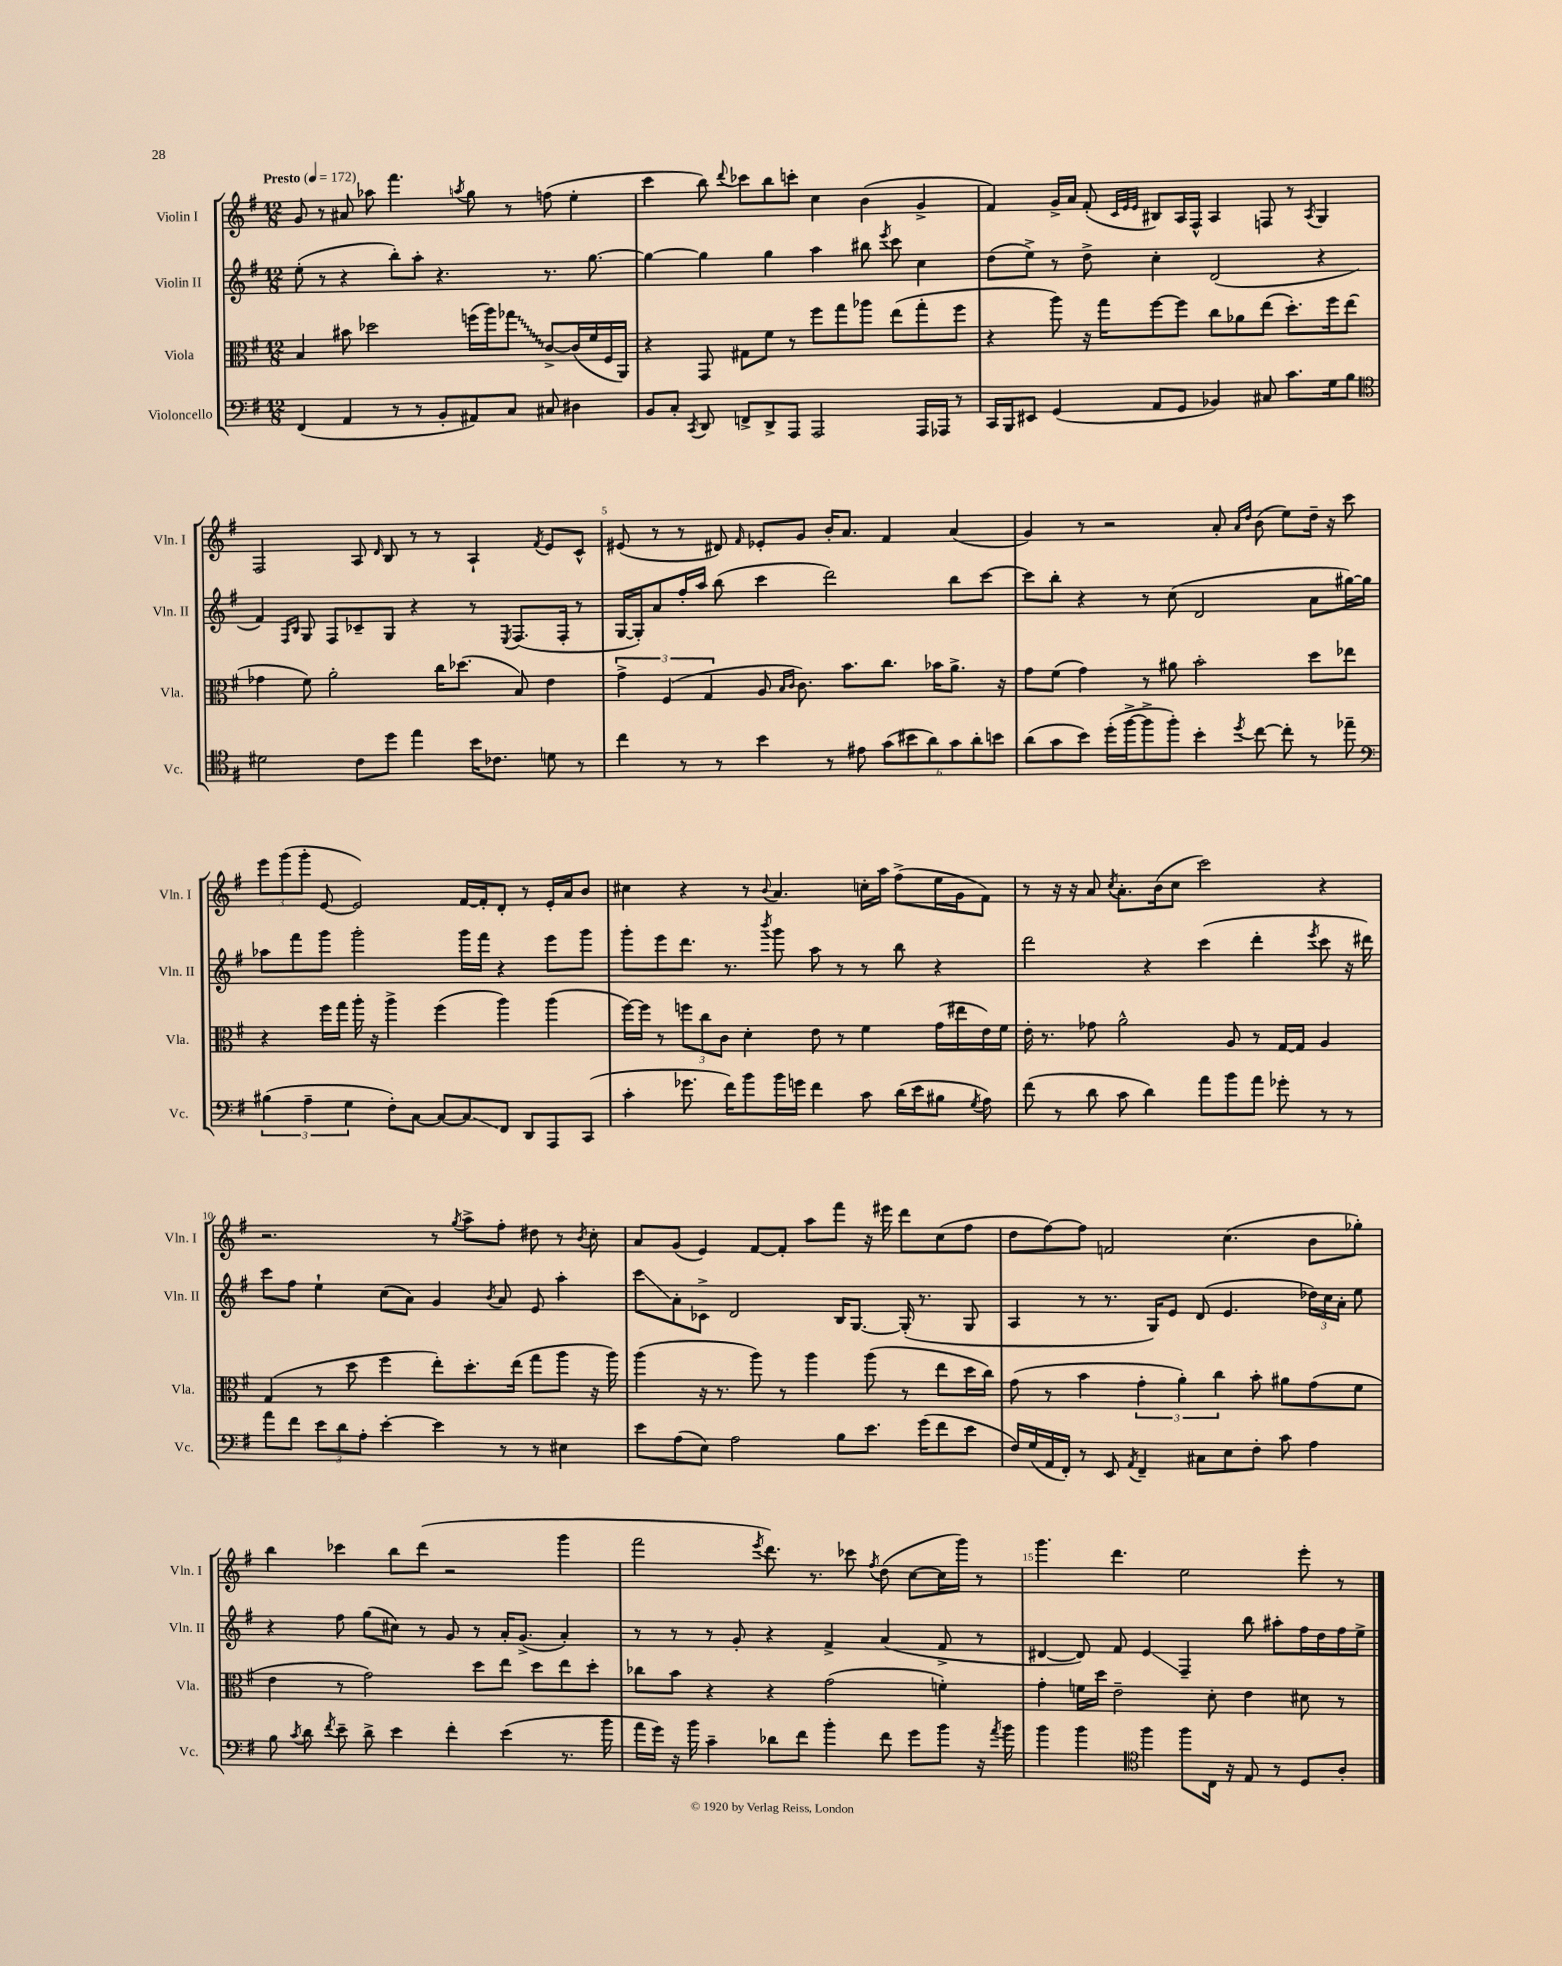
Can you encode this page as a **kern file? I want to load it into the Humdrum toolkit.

**kern	**kern	**kern	**kern
*staff4	*staff3	*staff2	*staff1
*clefF4	*clefC3	*clefG2	*clefG2
*k[f#]	*k[f#]	*k[f#]	*k[f#]
*M12/8	*M12/8	*M12/8	*M12/8
*MM172	*MM172	*MM172	*MM172
(4FF#	4B	(8ee'	8g
.	.	8r	8r
4AA	8b#	4r	8a#
.	2dd-	.	8aa-
8r	.	8bb')	4.fff#
8r	.	8aa'	.
8BB'	.	4.r	.
.	.	.	8qaa
8AA#)	(16ff	.	8gg
.	16aa)	.	.
8C	8gg-	.	8r
8C#	[8c^	8.r	(8ff
4D#	(16c]	.	4ee'
.	16f#	[8.gg	.
.	16F#	.	.
.	16AA)	.	.
=	=	=	=
8BB	4r	4gg_	4ccc
8C'	.	.	.
8qCC	.	.	.
8DD	8GG	4gg]	8bb)
.	.	.	8qqddd
8FF^	8G#	.	8ccc-
8DD^	8f#	4gg	8bb
8AAA	8r	.	8ccc'
2AAA	8ff#	4aa	4cc
.	8gg	.	.
.	8aa-	8bb#	(4b
.	.	8qeee	.
.	(8ee	8ccc	.
16AAA	8gg'	4cc	4g^
16AAA-	.	.	.
8r	8ff#	.	.
=	=	=	=
16CC	4r	(8dd	4f#)
16BBB	.	.	.
8EE#	.	8ee^)	.
(4GG	8aa)	8r	16g^
.	.	.	16a
.	16r	8dd^	(8f#'
.	16gg	.	.
.	.	.	32qqc
.	.	.	32qqe
.	.	.	32qqe
8AA	[8ff#	4cc'	8B#)
8GG	8ff#]	.	16A
.	.	.	16F#^^
4BB-)	8cc	(2d	4A
.	8a-	.	.
8C#	(8ee	.	8F
8.c	8.dd')	.	8r
.	.	.	8qA
.	.	4r	4G
16G	16ff#	.	.
8B	(8ee	.	.
=	=	=	=
*clefC4	*	*	*
2d#	4g-	4f#)	2F#
.	.	16qqF#	.
.	.	16qqB	.
.	8f#)	8G	.
.	2a'	8F#	.
8c	.	8c-~	8A
.	.	.	16qqd
8dd	.	8G	8B
4ee	.	4r	8r
.	16cc	.	8r
.	(8.dd-	.	.
16b	.	8r	4A`
8.c-	.	.	.
.	.	8qE	.
.	8B)	(8.F#	.
.	.	.	8qf#
8d	4e	.	8e
.	.	16F#'	.
8r	.	8r	8c^^
=	=	=	=
4cc	6g^	[16G	(8e#
.	.	16G'])	.
.	.	8a	8r
.	(6F#	.	.
8r	.	16ff#'	8r
.	.	16aa	.
.	6G	.	.
8r	.	(8bb	8d#)
.	.	.	16qqf#
4b	8A	4ccc	8e-'
.	16qqB	.	.
.	16qqc	.	.
.	8.c)	.	8g
8r	.	2ddd)	16b'
.	8.b	.	8.a
8e#	.	.	.
(12g	8.cc	.	4f#
12b#	.	.	.
12a)	.	.	.
.	16b-	.	.
12g	8.a^	8bb	(4a
12a'	.	.	.
.	.	[8ccc	.
12b	.	.	.
.	16r	.	.
=	=	=	=
(8a	8g	8ccc]	4g)
8g	(8f#	8bb'	.
8b)	4g)	4r	8r
(16dd'	.	.	2r
[16ff#^	.	.	.
8ff#^]	8r	8r	.
8ff#')	8a#	(8cc	.
4b'	2b'	2d	.
.	.	.	8a'
.	.	.	16qqa
8qdd	.	.	16qqdd
[8cc	.	.	(8b
8cc']	.	.	8ee)
8r	8dd	8a	16dd~
.	.	.	16r
8ee-~	8ee-	[16gg#)	8ccc
.	.	16gg#]	.
=	=	=	=
*clefF4	*	*	*
(6B#	4r	8aa-	12eee
.	.	.	(12ggg
.	.	8fff#	.
6A~	.	.	12ggg'
.	16ff#	8ggg	[8e
.	16gg	.	.
6G	.	.	.
.	16aa'	2ggg'	2e])
.	16r	.	.
8F#')	4aa^	.	.
[8C	.	.	.
8C_	(4ff#	.	.
8C]	.	16ggg	[16f#
.	.	16fff#	16f#']
8FF#	4aa)	4r	8d'
8DD	.	.	8r
8AAA	(4aa	8eee	16e'
.	.	.	16a
(8CC	.	8ggg	8b
=	=	=	=
4c'	[16ff#)	8ggg'	4cc#
.	16ff#]	.	.
.	8r	8eee	.
8.g-	12ff	8.ddd	4r
.	12cc	.	.
.	12c	.	.
16f#)	.	8.r	.
8b	4d'	.	8r
.	.	8qbbb	8qqb
16b	.	8ggg	4.a
16g	.	.	.
4f#	8e	8aa	.
.	8r	8r	.
8c	4f#	8r	16cc'
.	.	.	16aa
(16d	.	8bb	(8ff#^
16e	.	.	.
8B#	(16g	4r	16ee
.	16ee#	.	16g
8qG	.	.	.
8A)	16e)	.	8f#)
.	16f#	.	.
=	=	=	=
(8f#	16e'	2ddd	8r
.	8.r	.	.
8r	.	.	16r
.	.	.	16r
8d	8g-	.	8a
.	.	.	8qcc
8c	2a^^	.	8.a'
4d)	.	4r	.
.	.	.	(16b
.	.	.	8cc
8a	.	(4ccc	2ccc)
8b	8A	.	.
8a	8r	4ddd'	.
8g-'	[16G	.	.
.	16G]	.	.
.	.	8qeee	.
8r	4A	8ccc	4r
8r	.	16r	.
.	.	16ddd#)	.
=	=	=	=
8a	(4G	8ccc	2.r
8f#	.	8ff#	.
12e	8r	4ee`	.
12d	.	.	.
.	8dd	.	.
12A'	.	.	.
[4e'	4ff#	(8cc	.
.	.	8a)	.
4e]	8ee')	4g	8r
.	.	.	8qgg
.	8.dd'	.	8aa^
.	.	8qb	.
8r	.	8a	8ff#'
.	(16ee	.	.
8r	8gg	8e	8dd#
4E#	8aa	4aa'	8r
.	.	.	8qb
.	16r	.	8cc'
.	16aa)	.	.
=	=	=	=
8e	(4aa	8ccc	8a
(8A	.	8a'	(8g
8E)	16r	8c-^	4e)
.	8.r	.	.
2A	.	2d	.
.	8aa)	.	[8f#
.	8r	.	8f#']
.	4aa	.	8aa
8B	.	16B	8fff#
.	.	[8.G	.
8.e	(8aa	.	16r
.	.	.	16eee#
.	8r	(16G']	8ddd
(16g	.	8.r	.
8f#	8ee	.	(8cc
8e	16dd	8G	8ff#
.	16cc)	.	.
=	=	=	=
16F#)	(8g	4A	8dd
(16G	.	.	.
16AA	8r	.	[8ff#)
16FF#')	.	.	.
8r	4b	8r	8ff#]
8EE	.	8.r	2f
8qAA	.	.	.
4FF#~	6g'	.	.
.	.	16G)	.
.	.	8e	.
.	6a')	.	.
8C#	.	(8d	.
.	6cc	.	.
8E	.	4.e	(4.cc
8F#'	8b'	.	.
8c	8a#	.	.
4A	(8g	24dd-)	8b
.	.	24cc	.
.	.	24a'	.
.	8f#	8ee	8gg-')
=	=	=	=
8B	4e	4r	4bb
8qc	.	.	.
8d	.	.	.
8qf#	.	.	.
8e~	8r	8ff#	4ccc-
8d^	2g)	(8gg	.
4e	.	8cc#)	8bb
.	.	8r	(8ddd
4f#'	.	8g	2r
.	8dd	8r	.
(4e	8ee	16a'	.
.	.	(8.g^	.
.	8dd	.	.
8.r	8ee	4a')	4ggg
.	8dd'	.	.
16b	.	.	.
=	=	=	=
16a	8cc-	8r	2fff#
16g)	.	.	.
16r	8b	8r	.
16b	.	.	.
4c~	4r	8r	.
.	.	8g'	.
.	.	.	8qeee
8d-	4r	4r	8.ddd)
8f#	.	.	.
.	.	.	8.r
4b'	(2g	4f#^	.
.	.	.	8ccc-
.	.	.	8qff#
8f#	.	(4a	(8dd
8g	.	.	[8cc
8b	4f')	8f#^	16cc]
.	.	.	16ggg)
16r	.	8r	8r
8qa	.	.	.
16b	.	.	.
=	=	=	=
4b	4g'	[4d#	4.ggg
4b	16f	8d#])	.
.	16dd	.	.
.	2e~	8f#	4.ddd
*clefC4	*	*	*
4ff#	.	4e	.
8ff#	.	4F#~	2ee
16C	8d'	.	.
16r	.	.	.
8E	4e	8bb	.
8r	.	8aa#'	.
8D	8d#	16ff#	8eee'
.	.	16dd	.
8A'	8r	16ff#	8r
.	.	16ee^	.
==	==	==	==
*-	*-	*-	*-
